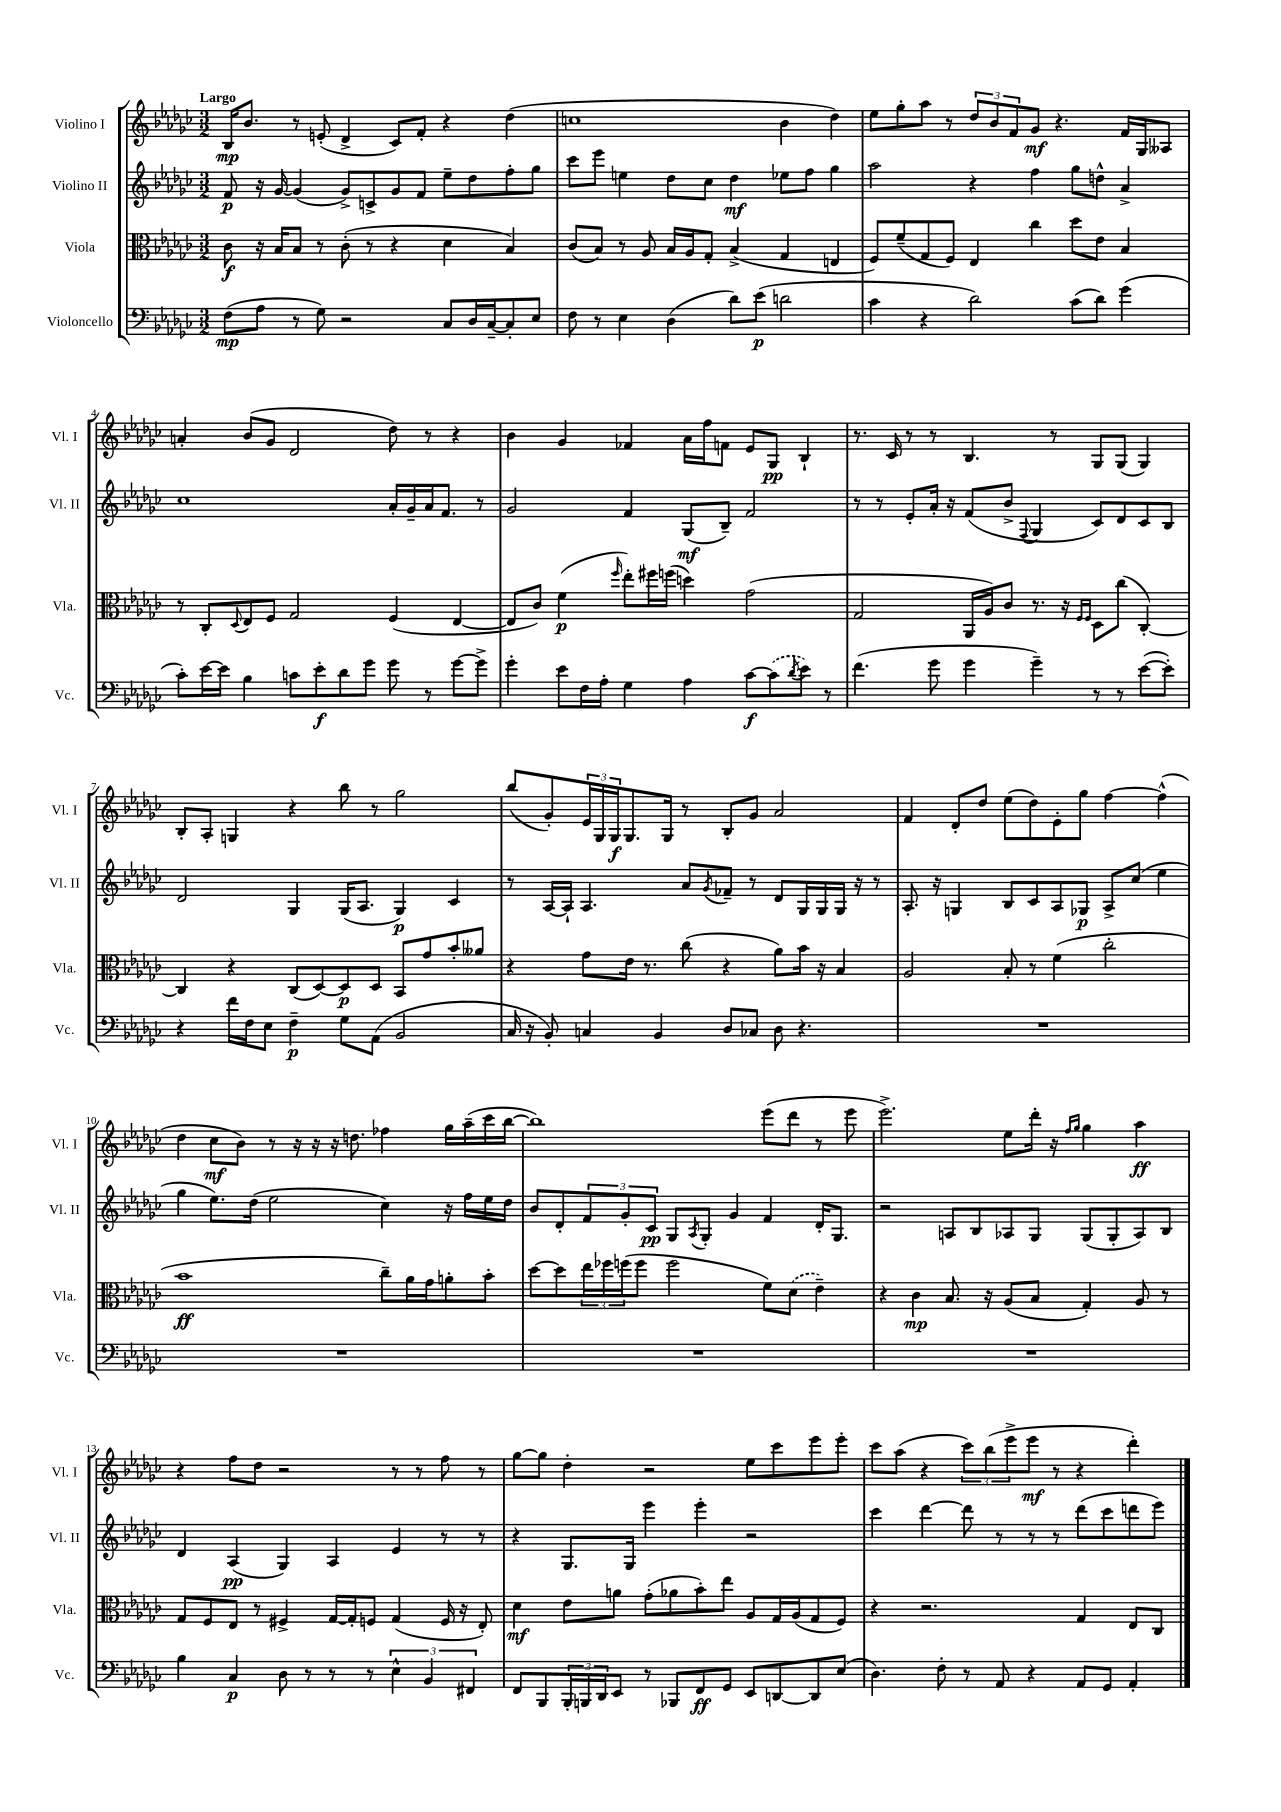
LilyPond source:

<<
\new StaffGroup <<
\new Staff = "s0" \with { instrumentName = "Violino I" shortInstrumentName = "Vl. I" } {
    \clef treble \key ges \major \numericTimeSignature \time 3/2 \tempo "Largo"
    bes16\mp bes'8. r8 e'8-.( des'4-> ces'8) f'8-. r4 des''4( |
    c''1 bes'4 des''4) |
    ees''8 ges''8-. aes''8 r8 \tuplet 3/2 { des''8 bes'8 f'8 } ges'8\mf r4. f'16 ges16 aeses8 |
    a'4-. bes'8( ges'8 des'2 des''8) r8 r4 |
    bes'4 ges'4 fes'4 aes'16 f''16 f'8 ees'8 ges8\pp bes4-! |
    r8. ces'16 r8 r8 bes4. r8 ges8 ges8( ges4) |
    bes8-. aes8-. g4 r4 bes''8 r8 ges''2 |
    bes''8( ges'8-.) \tuplet 3/2 { ees'16 ges16 ges16\f } ges8. ges16 r8 bes8-. ges'8 aes'2 |
    f'4 des'8-. des''8 ees''8( des''8) ees'8-. ges''8 f''4~ f''4-^( |
    des''4 ces''8\mf bes'8) r8 r16 r16 r16 d''8. fes''4 ges''16 aes''16--( ces'''16 bes''16~ |
    bes''1) ees'''8( des'''8 r8 ees'''8 |
    ees'''2.->) ees''8 des'''16-. r16 \grace { f''16 ges''16 } ges''4 aes''4\ff |
    r4 f''8 des''8 r2 r8 r8 f''8 r8 |
    ges''8~ ges''8 des''4-. r2 ees''8 ces'''8 ees'''8 ees'''8-. |
    ces'''8 aes''8( r4 \tuplet 3/2 { ces'''8) bes''8( ees'''8-> } ees'''8\mf r8 r4 des'''4-.) \bar "|." |
}
\new Staff = "s1" \with { instrumentName = "Violino II" shortInstrumentName = "Vl. II" } {
    \clef treble \key ges \major \numericTimeSignature \time 3/2
    f'8\p r16 ges'16~ ges'4( ges'8->) c'8-> ges'8 f'8 ees''8-- des''8 f''8-. ges''8 |
    ces'''8 ees'''8 e''4 des''8 ces''8 des''4\mf ees''8 f''8 ges''4 |
    aes''2 r4 f''4 ges''8 d''8-^ aes'4-> |
    ces''1 aes'16-. ges'16-- aes'16 f'8. r8 |
    ges'2 f'4 ges8\mf( bes8--) f'2 |
    r8 r8 ees'8-. aes'16-. r16 f'8( bes'8-> \appoggiatura { f8 } ges4 ces'8) des'8 ces'8 bes8 |
    des'2 ges4 ges16( aes8. ges4\p) ces'4 |
    r8 aes16~ aes16-! aes4. aes'8 \acciaccatura { ges'8 } fes'8-- r8 des'8 ges16 ges16 ges16 r16 r8 |
    aes8.-. r16 g4 bes8 ces'8 aes8 ges8\p aes8-> ces''8( ees''4 |
    ges''4 ees''8.) des''16( ees''2 ces''4) r16 f''16 ees''16 des''16 |
    bes'8 des'8-. \tuplet 3/2 { f'8 ges'8-. ces'8\pp } ges8 \acciaccatura { aes8 } ges8-. ges'4 f'4 des'16-. ges8. |
    r2 a8 bes8 aes8 ges8 ges8( ges8-. aes8) bes8 |
    des'4 aes4\pp( ges4) aes4 ees'4 r8 r8 |
    r4 ges8. ges16 ees'''4 ees'''4-. r2 |
    ces'''4 des'''4~ des'''8 r8 r8 r8 des'''8( ces'''8 d'''8 ees'''8) \bar "|." |
}
\new Staff = "s2" \with { instrumentName = "Viola" shortInstrumentName = "Vla." } {
    \clef alto \key ges \major \numericTimeSignature \time 3/2
    ces'8\f r16 bes16 bes8 r8 ces'8-.( r8 r4 des'4 bes4) |
    ces'8( bes8) r8 aes8 bes16 aes16 ges8-. bes4->( ges4 e4 |
    f8) f'8--( ges8 f8) ees4 ces''4 des''8 ees'8 bes4 |
    r8 ces8-. \appoggiatura { des8 } ees8 f8 ges2 f4( ees4~ |
    ees8 ces'8) f'4\p( \grace { f''16 } ees''8-.) fis''16 f''16( d''4) ges'2( |
    ges2 aes,16 aes16) ces'8 r8. r16 \grace { f16 f16 } des8 ces''8( ces4~-.) |
    ces4 r4 ces8( des8~) des8\p des8 bes,8 ges'8 bes'8-. aeses'8 |
    r4 ges'8 ees'16 r8. ces''8( r4 aes'8) bes'16 r16 bes4 |
    aes2 bes8-. r8 f'4( ces''2-. |
    bes'1\ff ces''8--) aes'16 ges'16 a'8-. bes'8-. |
    des''8~ des''8 \tuplet 3/2 { ees''16 fes''16 f''16( } f''8 f''2 f'8) \once \slurDashed des'8( ees'4--) |
    r4 ces'4\mp bes8. r16 aes8( bes8 ges4-.) aes8 r8 |
    ges8 f8 ees8 r8 fis4-> ges16~ ges16-. f8 ges4( f16 r16 ees8-.) |
    des'4\mf ees'8 a'8 ges'8-.( aes'8 bes'8-.) ees''8 aes8 ges16 aes16( ges8 f8) |
    r4 r2. ges4 ees8 ces8 \bar "|." |
}
\new Staff = "s3" \with { instrumentName = "Violoncello" shortInstrumentName = "Vc." } {
    \clef bass \key ges \major \numericTimeSignature \time 3/2
    f8\mp( aes8 r8 ges8) r2 ces8 des16 ces16~-- ces8-. ees8 |
    f8 r8 ees4 des4( des'8) ees'8\p( d'2 |
    ces'4 r4 des'2) ces'8( des'8) ges'4( |
    ces'8-.) ees'16~ ees'16 bes4 c'8 ees'8-.\f des'8 ges'8 ges'8 r8 ges'8~ ges'8-> |
    ges'4-. ees'8 f16 aes16-. ges4 aes4 ces'8~\f \once \slurDashed ces'8( \acciaccatura { des'8 } ees'8) r8 |
    f'4.( ges'8 ges'4 ges'4--) r8 r8 ees'8~( ees'8-.) |
    r4 f'16 f16 ees8 f4--\p ges8 aes,8( bes,2 |
    ces16 r16 bes,8-.) c4 bes,4 des8 ces8 des8 r4. |
    R1. |
    R1. |
    R1. |
    R1. |
    bes4 ces4\p des8 r8 r8 r8 \tuplet 3/2 { ees4-^ bes,4 fis,4 } |
    f,8 bes,,8 \tuplet 3/2 { bes,,16-. b,,16 des,16 } ees,8 r8 bes,,8 f,8\ff ges,8 ees,8 d,8~ d,8 ees8( |
    des4.) f8-. r8 aes,8 r4 aes,8 ges,8 aes,4-. \bar "|." |
}
>>
>>
